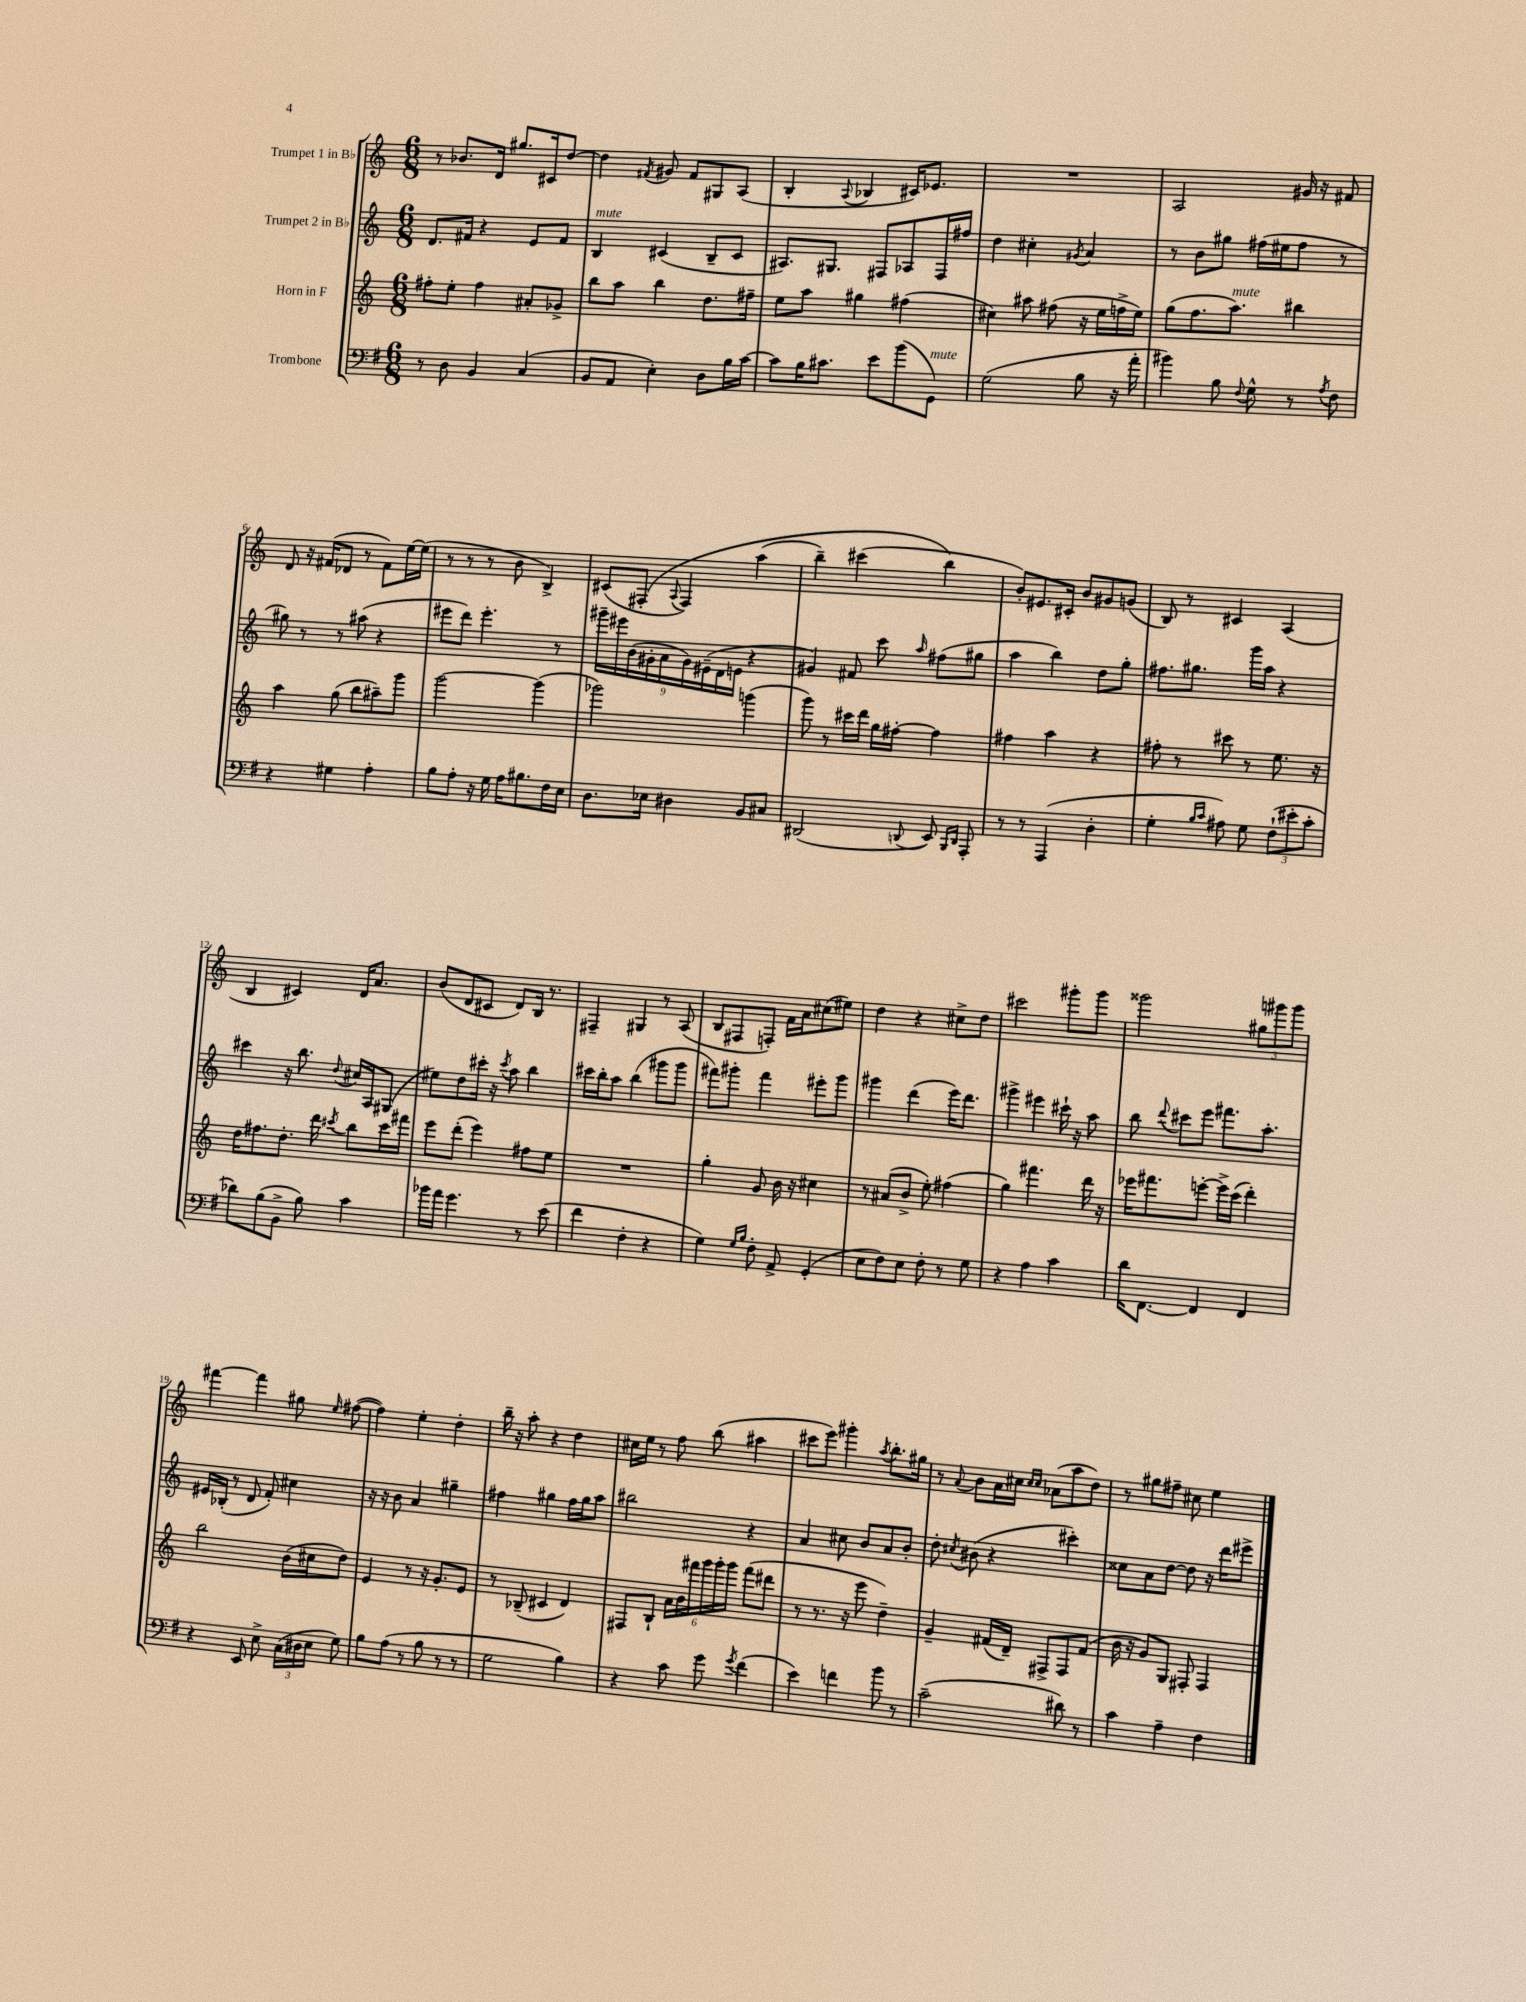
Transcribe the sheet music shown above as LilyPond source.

<<
\new StaffGroup <<
\new Staff = "s0" \with { instrumentName = "Trumpet 1 in Bb" } {
    \clef treble \key c \major \numericTimeSignature \time 6/8
    \autoBeamOff r8 bes'8.[ d'16] gis''8.[ cis'16 d''8]~ |
    d''4 \acciaccatura { fis'8 } gis'8 fis'8[ gis8 a8]( |
    b4-. \appoggiatura { a8 } bes4 cis'16[) ees'8.] |
    R2. |
    a2 gis'16 r16 fis'8 |
    d'8 r16 fis'16[( des'8] r8 fis'8[) e''16~ e''16]( |
    r8 r8 r8 b'8 b4->) |
    cis'8[( fis8]-.\( \appoggiatura { a8 } fis4) a''4( |
    b''4--) cis'''4( b''4\) |
    b'8[-.) eis'8. cis'16]-. b'8[ gis'8 g'8]( |
    b8) r8 cis'4 a4( |
    b4 cis'4) d'16[ a'8.] |
    b'8[( d'8 cis'8] d'8[) b16] r8. |
    fis4-- gis4 r8 a8( |
    b8[ fis8 f8]-.) f'16[ a'16 cis''8( eis''8]) |
    d''4 r4 cis''8[-> d''8] |
    cis'''2 gis'''8[-. gis'''8] |
    gisis'''2 \tuplet 3/2 { gis''8[ gis'''8 gis'''8] } |
    fis'''4~ fis'''4 gis''8 \grace { e''16 } fis''8~( |
    fis''4) e''4-. d''4-. |
    b''16-- r16 a''8-. r4 d''4 |
    cis''16[ e''16] r8 f''8 b''8( ais''4 |
    cis'''8[ e'''8]) gis'''4-. \acciaccatura { a''8 } b''8.[-. gis''16] |
    r8 \appoggiatura { a'8 } b'8[ a'16 cis''16] \grace { cis''16[ cis''16] } aes'8[( a''8 d''8]) |
    r8 gis''8[ fis''8]-- cis''8 e''4 \bar "|." |
}
\new Staff = "s1" \with { instrumentName = "Trumpet 2 in Bb" } {
    \clef treble \key c \major \numericTimeSignature \time 6/8
    \autoBeamOff d'8.[ fis'16] r4 e'8[ fis'8] |
    b4^\markup { \italic "mute" } cis'4( b8[-- cis'8] |
    ais8.[) gis8.] fis8[ aes8 fis16 fis''16] |
    d''4 cis''4-. \acciaccatura { gis'8 } a'4 |
    r8 b'8[ gis''8] fis''16[( eis''16 fis''8] r8 |
    gis''8) r8 r8 ais''8( r4 |
    eis'''8[ d'''8]) eis'''4.-. r8 |
    \tuplet 9/8 { gis'''16[-- eis'''16 b'16( gis'16-. a'16 gis'16) eis'16--( d'16 e'16] } r4 |
    gis'4) fis'8 c'''8 \grace { a''16 } fis''8[( gis''8] |
    a''4 b''4) d''8[ g''8]-. |
    fis''8.[ gis''8.] g'''16[ a''16] r4 |
    cis'''4 r16 b''8. \appoggiatura { d''8 } cis''16[ a16 gis8]( |
    eis''8[) d''8 cis'''16]-. r16 \acciaccatura { cis'''8 } a''8 b''4 |
    cis'''16[ b''16-. a''8] b''4( gis'''8[ gis'''8] |
    fis'''8[) gis'''8]-. fis'''4 eis'''8[-. gis'''8] |
    gis'''4 d'''4( e'''16[) d'''8.] |
    gis'''4-> eis'''4 cis'''16-! r16 a''8 |
    b''8 \appoggiatura { d'''8 } cis'''8[ e'''8] fis'''8.[ a''8.]-. |
    eis'16[ bes16]-.( r8 d'8 f'8-.) cis''4 |
    r16 r16 b'8 a'4 gis''4-- |
    fis''4 gis''4 fis''16[ gis''16 a''8] |
    bis''2 r4 |
    a'4 cis''8 b'8[ a'8 b'8]-. |
    d''8-. \acciaccatura { cis''8 } bis'8( r4 cis'''4-.) |
    cisis''8[ a'8 d''8]~ d''8 r16 d'''16[ eis'''8]-> \bar "|." |
}
\new Staff = "s2" \with { instrumentName = "Horn in F" } {
    \clef treble \key c \major \numericTimeSignature \time 6/8
    \autoBeamOff fis''8[-. e''8]-. fis''4 ais'8[-. ges'8]-> |
    b''8[ a''8] b''4 d''8.[ fis''16]-- |
    e''8[ a''8] gis''4 fis''4( |
    cis''4) ais''8 fis''8( r16 e''16[ f''16-> e''16]) |
    g''8[( f''8. a''8.]^\markup { \italic "mute" }) bis''4 |
    a''4 g''8( b''8[ ais''8--) g'''8] |
    g'''2~ g'''4( |
    ges'''2) g'''4( |
    g'''8) r8 cis'''16[ d'''16] g''16[ fis''16]~-. fis''4 |
    fis''4 a''4 r4 |
    fis''8-. r8 cis'''8 r8 e''8. r16 |
    d''16[ fis''8. d''8.]-. d'''16 \acciaccatura { cis'''8 } b''8[ cis'''16 fis'''16] |
    e'''8[ d'''8]-.( e'''4) fis''8[ e''8] |
    R2. |
    g''4-. g'8 b'16 r16 cis''4 |
    r8 ais'8[( b'8]-> e''8-.) fis''4( |
    g''4) fis'''4. d'''16 r16 |
    ees'''16[ fis'''8. e'''8]~-. e'''16[-> c'''16]( d'''4-.) |
    b''2 b'16[( cis''16 d''8]) |
    e'4 r8 r16 g'8.[-. e'8] |
    r8 bes8--( cis'4 d'4) |
    fis8[ b8]-! \tuplet 6/4 { a'16[ b'16 fis'''16 g'''16 g'''16-. g'''16] } fis'''8[( dis'''8] |
    r8 r8. r16 e'''8 d''4--) |
    g'4-- fis'16[( d'16]--) fis8[-> fis8 fis'8]( |
    b'16 r16 g'8[) g8] fis8-. fis4 \bar "|." |
}
\new Staff = "s3" \with { instrumentName = "Trombone" } {
    \clef bass \key g \major \numericTimeSignature \time 6/8
    \autoBeamOff r8 d8 b,4 c4( |
    b,8[ a,8] e4-.) d8[ b16 c'16]~ |
    c'8[ b16 cis'8.] e'8[ b'8( g,8]^\markup { \italic "mute" }) |
    g2( b8 r16 a'16-. |
    bis'4) b8 \appoggiatura { fis8 } g8-^ r8 \acciaccatura { a8 } fis8 |
    r4 gis4 a4-. |
    b8[ a8]-. r16 g16 a16[ bis8. fis16 e16] |
    d8.[ ees16] dis4 b,8[ cis8] |
    dis,2( \appoggiatura { d,8 } e,8) \grace { b,,16[ d,16] } a,,8-. |
    r8 r8 a,,4( d4-. |
    g4-. \grace { b16[ c'16] } ais8) g8 \tuplet 3/2 { fis8[-!( eis'8-. c'8]-. } |
    des'8[) b8( b,8]-> b8) c'4 |
    bes'16[ a'16] g'4. r8 e'8( |
    fis'4 fis4-. r4 |
    g4) \grace { g16[ b16] } fis8-. a,8-> g,4-.( |
    e8[ fis8) e8] fis8-. r8 g8 |
    r4 a4 c'4 |
    d'16[ fis,8.]~ fis,4 fis,4 |
    r4 e,8 e8-> \tuplet 3/2 { c16[( dis16 e16] } g8) |
    b8[ a8]( r8 b8 r8 r8 |
    g2 b4) |
    r4 c'8 g'8 \acciaccatura { g'8 } fis'4( |
    e'4) f'4 b'8 r8 |
    c'2--( dis'8) r8 |
    c'4 a4-- fis4 \bar "|." |
}
>>
>>
